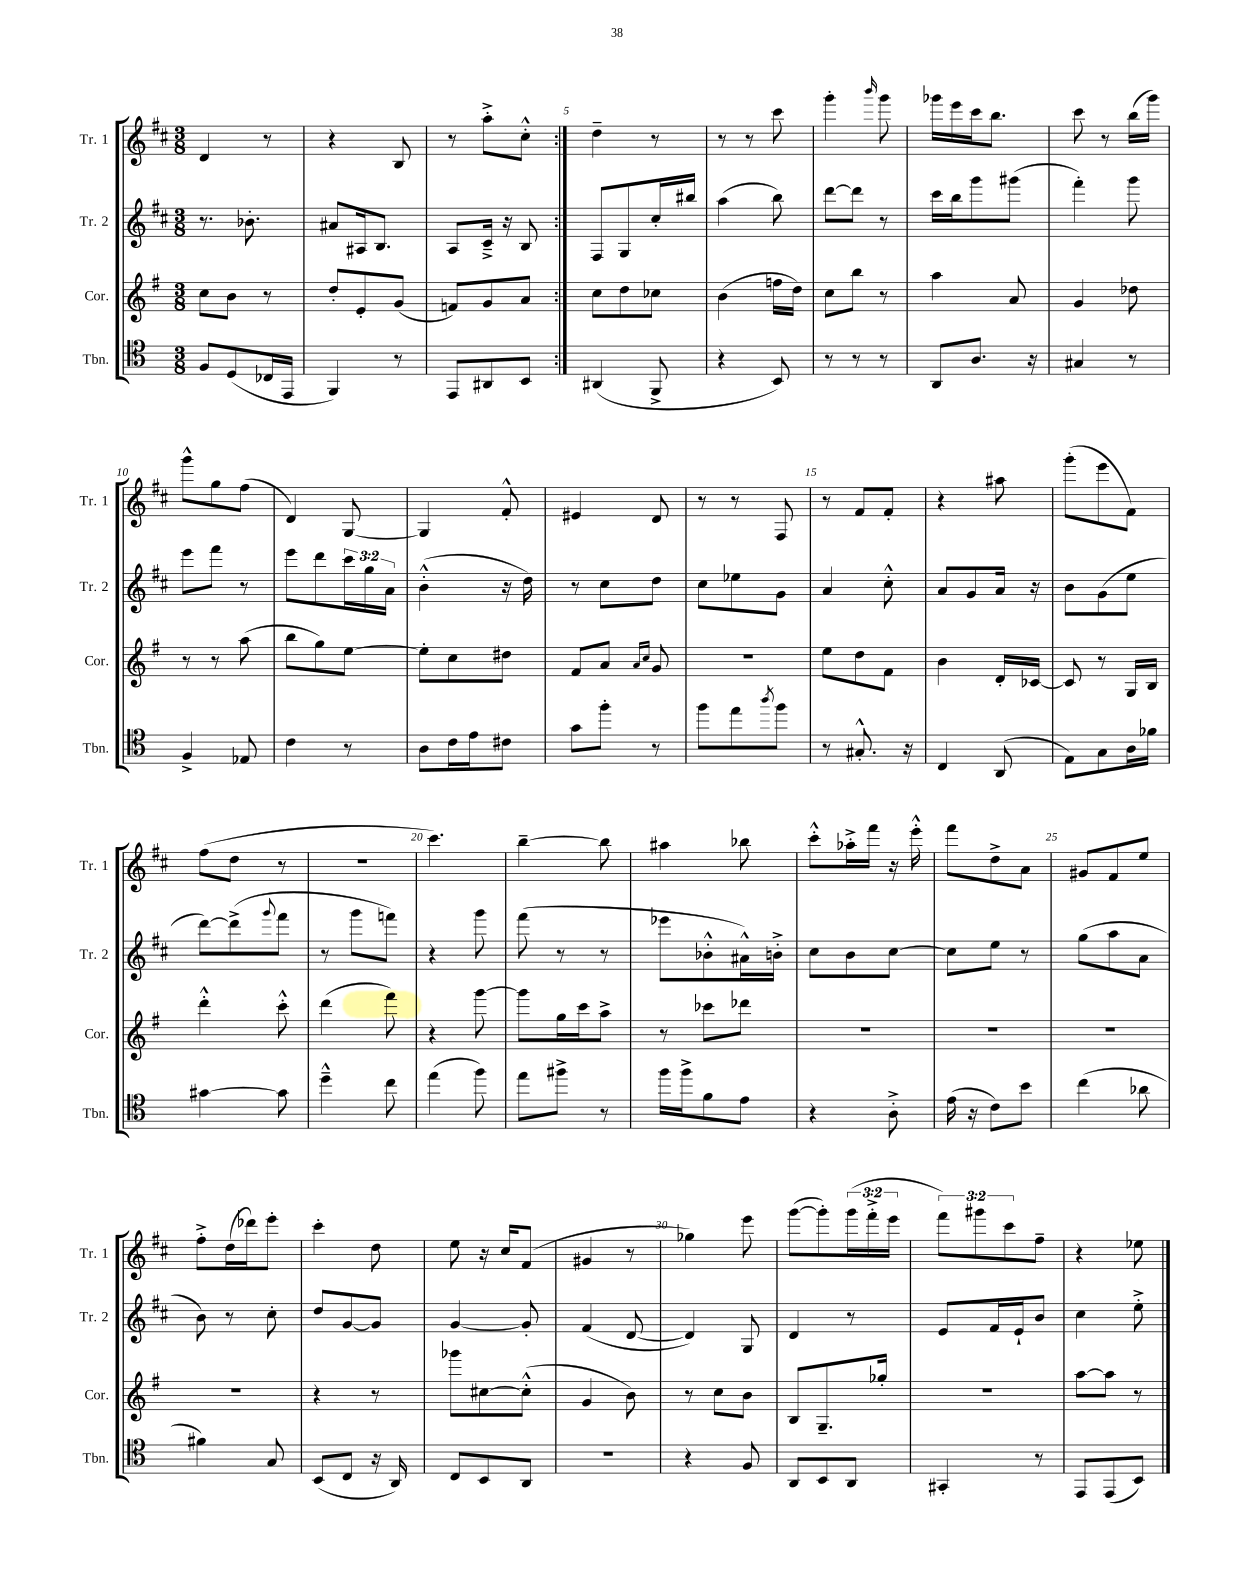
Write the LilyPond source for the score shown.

<<
\new StaffGroup <<
\new Staff = "s0" \with { instrumentName = "Tr. 1" shortInstrumentName = "Tr. 1" } {
    \clef treble \key d \major \numericTimeSignature \time 3/8 \override Staff.TupletNumber.text = #tuplet-number::calc-fraction-text
    \repeat volta 2 { d'4 r8 |
    r4 b8 |
    r8 a''8-.-> cis''8-.-^ | }
    d''4-- r8 |
    r8 r8 cis'''8 |
    g'''4-. \grace { b'''16 } g'''8 |
    ges'''16 e'''16 cis'''16 b''8. |
    cis'''8 r8 b''16( g'''16) |
    g'''8-^ g''8 fis''8( |
    d'4) g8~ |
    g4 fis'8-.-^ |
    eis'4 d'8 |
    r8 r8 fis8 |
    r8 fis'8 fis'8-. |
    r4 ais''8 |
    g'''8-.( e'''8 fis'8) |
    fis''8( d''8 r8 |
    R4. |
    cis'''4.) |
    b''4~-- b''8 |
    ais''4 bes''8 |
    cis'''8-.-^ aes''16-.-> fis'''16 r16 e'''16-.-^ |
    fis'''8 d''8-> a'8 |
    gis'8 fis'8 e''8 |
    fis''8-.-> d''16( des'''16) e'''8-. |
    cis'''4-. d''8 |
    e''8 r16 cis''16 fis'8( |
    gis'4 r8 |
    ges''4) e'''8 |
    g'''8~( g'''8-.) \tuplet 3/2 { g'''16( fis'''16-.-> e'''16 } |
    \tuplet 3/2 { fis'''8) gis'''8 cis'''8 } fis''8-- |
    r4 ees''8 \bar "|." |
}
\new Staff = "s1" \with { instrumentName = "Tr. 2" shortInstrumentName = "Tr. 2" } {
    \clef treble \key d \major \numericTimeSignature \time 3/8 \override Staff.TupletNumber.text = #tuplet-number::calc-fraction-text
    \repeat volta 2 { r8. bes'8.-. |
    ais'8 ais16 b8. |
    a8 cis'16---> r16 b8 | }
    fis8 g8 cis''16-. bis''16 |
    a''4( b''8) |
    d'''8~ d'''8 r8 |
    cis'''16 b''16 g'''8 gis'''8( |
    fis'''4-.) g'''8 |
    e'''8 fis'''8 r8 |
    e'''8 d'''8 \tuplet 3/2 { cis'''16 g''16 a'16 } |
    b'4-.-^( r16 d''16) |
    r8 cis''8 d''8 |
    cis''8 ees''8 g'8 |
    a'4 cis''8-.-^ |
    a'8 g'8 a'16 r16 |
    b'8 g'8( e''8 |
    d'''8~) d'''8->( \appoggiatura { g'''8 } fis'''8 |
    r8 g'''8 f'''8) |
    r4 g'''8 |
    fis'''8( r8 r8 |
    ees'''8 bes'8-.-^ ais'16-^) b'16-.-> |
    cis''8 b'8 cis''8~ |
    cis''8 e''8 r8 |
    g''8( a''8 a'8 |
    b'8) r8 cis''8-. |
    d''8 g'8~ g'8 |
    g'4~ g'8-. |
    fis'4( d'8~ |
    d'4) g8 |
    d'4 r8 |
    e'8 fis'16 e'16-! b'8 |
    cis''4 e''8-.-> \bar "|." |
}
\new Staff = "s2" \with { instrumentName = "Cor." shortInstrumentName = "Cor." } {
    \clef treble \key g \major \numericTimeSignature \time 3/8
    \repeat volta 2 { c''8 b'8 r8 |
    d''8-. e'8-. g'8( |
    f'8) g'8 a'8 | }
    c''8 d''8 ces''8 |
    b'4( f''16 d''16) |
    c''8 b''8 r8 |
    a''4 a'8 |
    g'4 des''8 |
    r8 r8 a''8( |
    b''8 g''8) e''8~ |
    e''8-. c''8 dis''8 |
    fis'8 a'8 \grace { a'16 c''16 } g'8 |
    R4. |
    e''8 d''8 fis'8 |
    b'4 d'16-. ces'16~ |
    ces'8 r8 g16 b16 |
    d'''4-.-^ c'''8-.-^ |
    d'''4( fis'''8) |
    r4 g'''8~ |
    g'''8 g''16 c'''16 a''8-> |
    r8 ces'''8 des'''8 |
    R4. |
    R4. |
    R4. |
    R4. |
    r4 r8 |
    ges'''8 cis''8~ cis''8-.-^( |
    g'4 b'8) |
    r8 c''8 b'8 |
    b8 g8.-- ges''16-. |
    R4. |
    a''8~ a''8 r8 \bar "|." |
}
\new Staff = "s3" \with { instrumentName = "Tbn." shortInstrumentName = "Tbn." } {
    \clef tenor \key c \major \numericTimeSignature \time 3/8
    \repeat volta 2 { f8 d8( ces16 e,16 |
    f,4) r8 |
    e,8 ais,8 b,8 | }
    ais,4( f,8-> |
    r4 b,8) |
    r8 r8 r8 |
    a,8 a8. r16 |
    gis4 r8 |
    f4-> ees8 |
    c'4 r8 |
    a8 c'16 e'16 cis'8 |
    g'8 f''8-. r8 |
    f''8 e''8 \acciaccatura { a''8 } f''8 |
    r8 gis8.-.-^ r16 |
    c4 a,8( |
    e8) g8 a16 fes'16 |
    gis'4~ gis'8 |
    d''4---^ c''8 |
    e''4( f''8) |
    e''8 fis''8-> r8 |
    f''16 f''16-> f'8 e'8 |
    r4 a8-.-> |
    e'16( r16 c'8) b'8 |
    c''4( aes'8 |
    fis'4) g8 |
    b,8( c8 r16 a,16) |
    c8 b,8 a,8 |
    R4. |
    r4 f8 |
    a,8 b,8 a,8 |
    gis,4-. r8 |
    e,8 e,8( b,8) \bar "|." |
}
>>
>>
\layout { \context { \Score currentBarNumber = #2 \override BarNumber.break-visibility = ##(#f #t #t) barNumberVisibility = #(every-nth-bar-number-visible 5) } }
